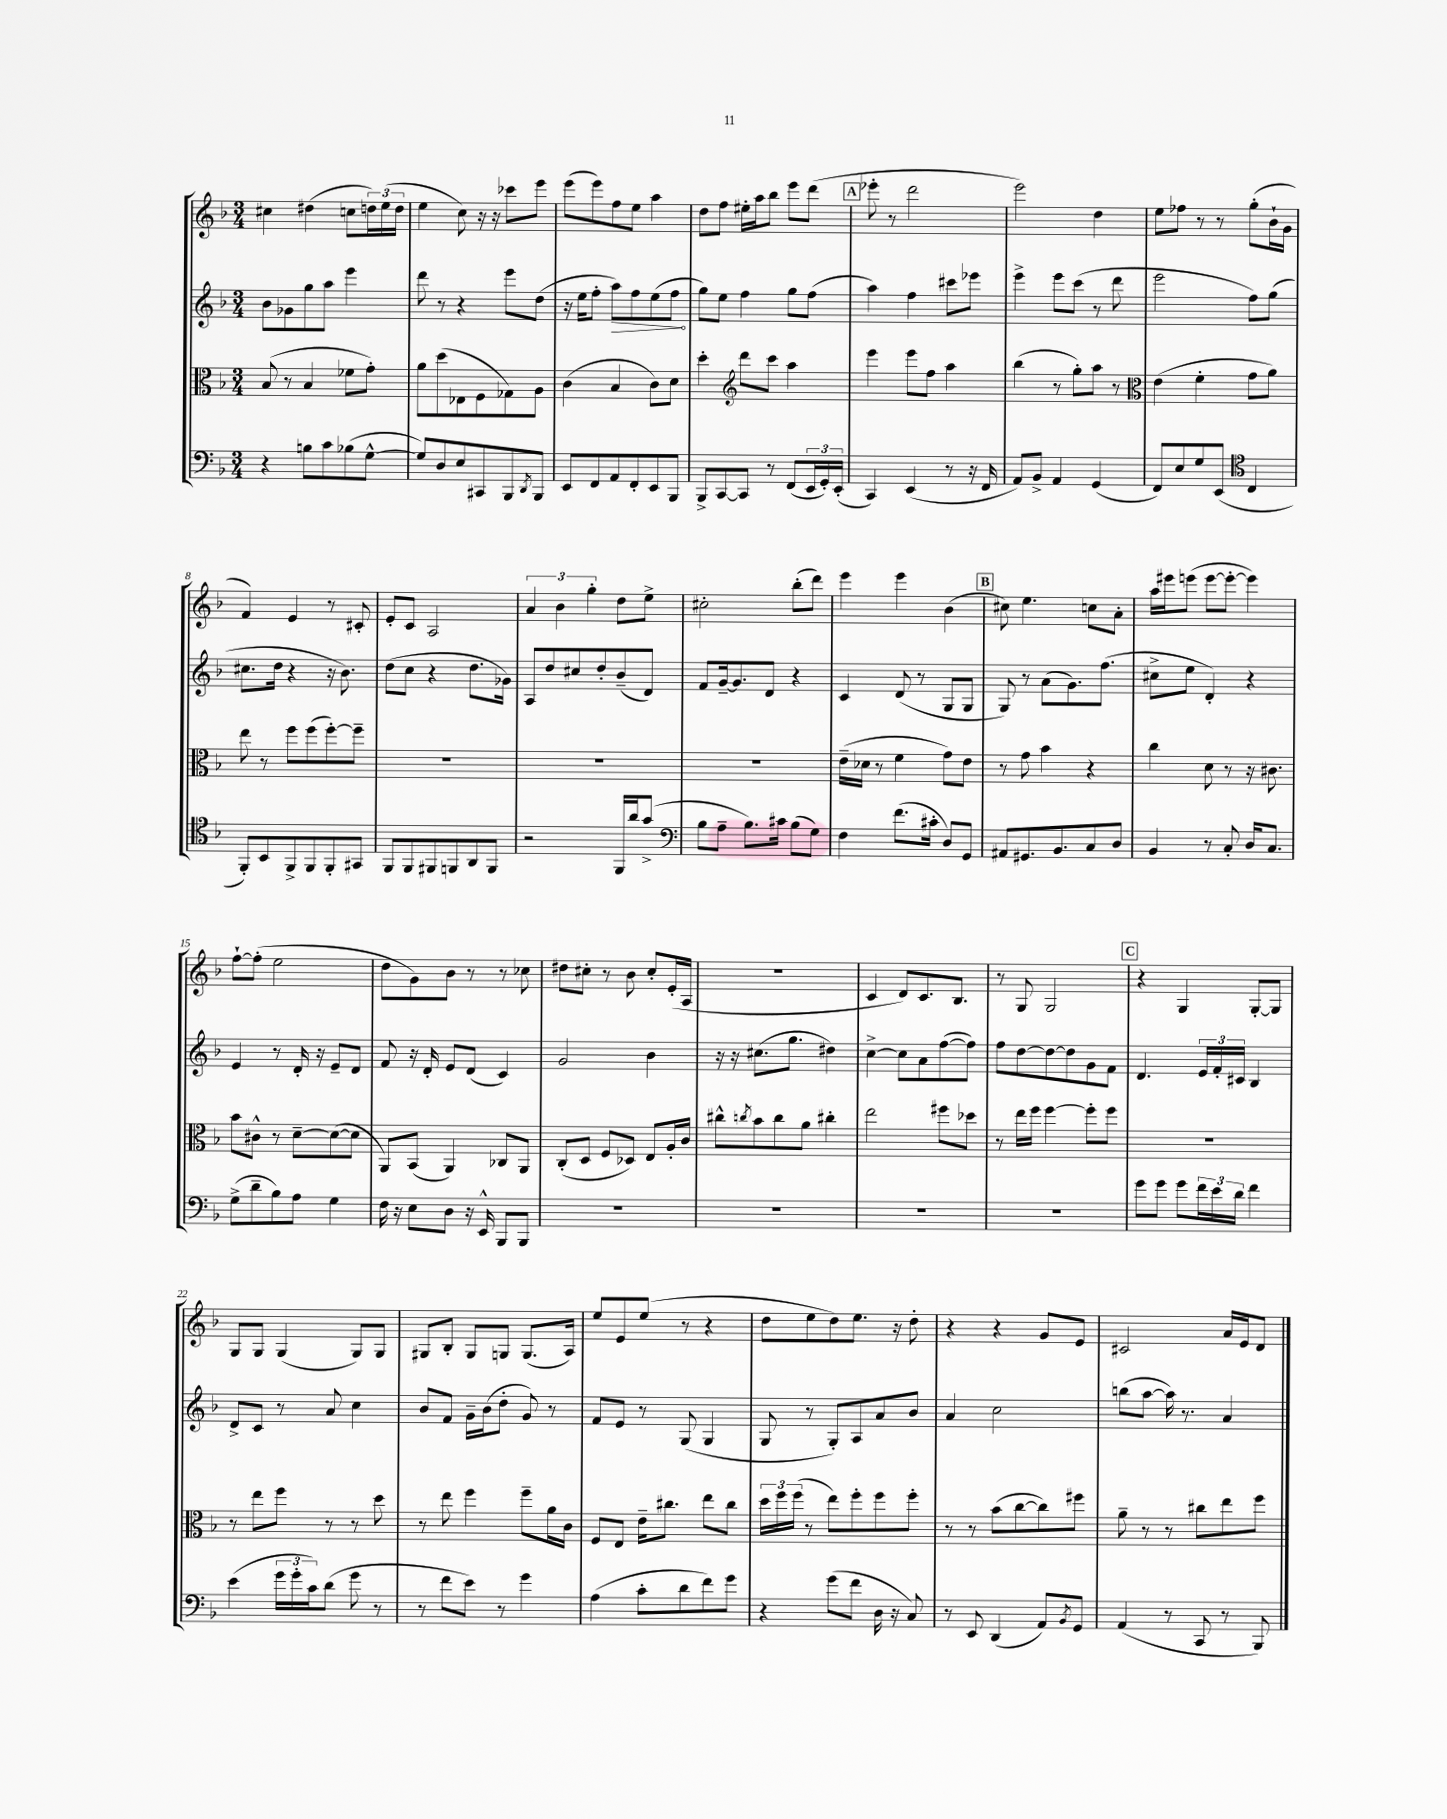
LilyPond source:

<<
\new StaffGroup <<
\new Staff = "s0" {
    \clef treble \key f \major \numericTimeSignature \time 3/4
    cis''4 dis''4( c''8 \tuplet 3/2 { d''16) e''16( d''16 } |
    e''4 c''8) r16 r16 ces'''8 e'''8 |
    e'''8( e'''8) f''8 e''8 a''4 |
    d''8 f''8 eis''16-. a''16 bes''8 e'''8 d'''8( |
    \mark \markup { \box "A" } ees'''8-. r8 d'''2 |
    e'''2) d''4 |
    e''8 fes''8 r8 r8 g''8-.( bes'16-! g'16 |
    f'4) e'4 r8 cis'8-. |
    e'8-. c'8 a2 |
    \tuplet 3/2 { a'4 bes'4 g''4-. } d''8 e''8-> |
    cis''2-. bes''8-.( d'''8) |
    e'''4 e'''4 bes'4( |
    \mark \markup { \box "B" } cis''8) e''4. c''8 a'8-. |
    a''16 eis'''16 e'''8( e'''8~ e'''8~-. e'''4) |
    f''8~-! f''8-.( e''2 |
    d''8 g'8) bes'8 r8 r8 ces''8 |
    dis''8 cis''8-. r8 bes'8 cis''8-. e'16-.( a16 |
    R2. |
    c'4 d'8) c'8. bes8. |
    r8 g8 g2 |
    \mark \markup { \box "C" } r4 g4 g8~-. g8 |
    g8 g8 g4( g8) g8 |
    gis8 bes8-. gis8 g8 g8.( a16) |
    e''8 e'8 e''8( r8 r4 |
    d''8 e''8 d''8) e''8. r16 d''8-. |
    r4 r4 g'8 e'8 |
    cis'2 a'16 e'16 d'8 \bar "|." |
}
\new Staff = "s1" {
    \clef treble \key f \major \numericTimeSignature \time 3/4
    bes'8 ges'8 g''8 a''8 e'''4 |
    d'''8 r8 r4 e'''8 d''8( |
    r16 e''16 f''8-. \once \override Hairpin.circled-tip = ##t a''8\>) f''8 e''8( f''8\! |
    g''8) e''8 f''4 g''8 f''8( |
    \mark \markup { \box "A" } a''4) f''4 cis'''8 ees'''8 |
    e'''4-> e'''8 c'''8( r8 d'''8 |
    e'''2 f''8) g''8( |
    cis''8. d''16 r4 r16 bes'8.) |
    d''8( c''8 r4 d''8. ges'16) |
    a8 d''8 cis''8 d''8-. bes'8--( d'8) |
    f'8 g'16~-- g'8. d'8 r4 |
    c'4 d'8( r8 g8 g8 |
    \mark \markup { \box "B" } g8) r8 a'8( g'8.) f''8.( |
    cis''8-> e''8 d'4-.) r4 |
    e'4 r8 d'16-. r16 e'8-- d'8 |
    f'8 r16 d'16-. e'8 d'8( c'4) |
    g'2 bes'4 |
    r16 r16 cis''8.( g''8. dis''4) |
    c''4~-> c''8 a'8 f''8~( f''8) |
    f''8 d''8~ d''8~ d''8 g'8 f'8 |
    \mark \markup { \box "C" } d'4. \tuplet 3/2 { e'16 f'16-. cis'16 } bes4 |
    d'8-> c'8 r8 a'8 c''4 |
    bes'8 f'8 g'16-- bes'16( d''8-. g'8) r8 |
    f'8 e'8 r8 g8( g4 |
    g8 r8 g8-.) a8 a'8 bes'8 |
    a'4 c''2 |
    b''8( a''8~ a''16) r8. a'4 \bar "|." |
}
\new Staff = "s2" {
    \clef alto \key f \major \numericTimeSignature \time 3/4
    bes8( r8 bes4 fes'8 g'8-.) |
    a'8 d''8( ees8 f8 ges8) a8 |
    c'4( bes4 c'8) d'8 |
    d''4-. \clef treble d'''8 c'''8 a''4 |
    \mark \markup { \box "A" } e'''4 e'''8 f''8 a''4 |
    bes''4( r8 g''8-.) a''8 r8 |
    \clef alto e'4( f'4-. g'8 a'8) |
    e''8 r8 f''8 f''8( f''8~-.) f''8-- |
    R2. |
    R2. |
    R2. |
    e'16--( des'16 r8 f'4 g'8) e'8 |
    \mark \markup { \box "B" } r8 g'8 bes'4 r4 |
    c''4 d'8 r8 r16 cis'8. |
    bes'8 cis'8-^ r8 d'8~-- d'8~( d'8 |
    a,8) bes,8( a,4) ces8 a,8 |
    c8-.( d8 f8 des8) e8 a16-. c'16 |
    cis''8-^ \acciaccatura { c''8 } bes'8 c''8 a'8 cis''4-. |
    e''2 fis''8 des''8 |
    r8 e''16 f''16 f''4~ f''8-. f''8 |
    \mark \markup { \box "C" } R2. |
    r8 e''8 f''8 r8 r8 d''8 |
    r8 e''8 f''4 f''8-- a'16 c'16 |
    f8 e8 e'16-- cis''8. e''8 cis''8 |
    \tuplet 3/2 { d''16 f''16 f''16( } r8 e''8) f''8-. f''8 f''8-. |
    r8 r8 bes'8( c''8~ c''8) fis''8 |
    a'8-- r8 r8 cis''8 e''8 f''8 \bar "|." |
}
\new Staff = "s3" {
    \clef bass \key f \major \numericTimeSignature \time 3/4
    r4 b8 c'8 bes8( g8~-^ |
    g8) d8 e8 cis,8 bes,,8 \acciaccatura { d,8 } bes,,8 |
    e,8 f,8 a,8 f,8-. e,8 bes,,8 |
    bes,,8-> c,8~ c,8 r8 f,8( \tuplet 3/2 { e,16 g,16-.) e,16-.( } |
    \mark \markup { \box "A" } c,4) e,4( r8 r16 f,16 |
    a,8) bes,8-> a,4 g,4( |
    f,8) e8 g8 e,8( \clef tenor c4 |
    f,8-.) bes,8 f,8-> f,8 f,8-. gis,8 |
    f,8 f,8 fis,8 f,8 a,8 f,8 |
    r2 f,16 a'16 g'8->( |
    \clef bass bes8 a8-- bes8.) cis'16 bes8( g8) |
    f4 f'8.( cis'16-. d8) g,8 |
    \mark \markup { \box "B" } ais,8 gis,8. bes,8. c8 d8 |
    bes,4 r8 c8-. d16 c8. |
    g8->( d'8-- bes8) a8 g4 |
    f16 r16 e8 d8 r16 e,16-^ bes,,8 bes,,8 |
    R2. |
    R2. |
    R2. |
    R2. |
    \mark \markup { \box "C" } g'8 g'8 g'8 \tuplet 3/2 { f'16 e'16 d'16 } f'4 |
    e'4( \tuplet 3/2 { g'16 g'16-. c'16) } d'8( g'8 r8 |
    r8 f'8 e'8) r8 g'4 |
    a4( c'8-. d'8 f'8) g'8 |
    r4 g'8( f'8 d16 r16 c8) |
    r8 e,8 d,4( a,8) \acciaccatura { bes,8 } g,8 |
    a,4( r8 c,8 r8 bes,,8) \bar "|." |
}
>>
>>
